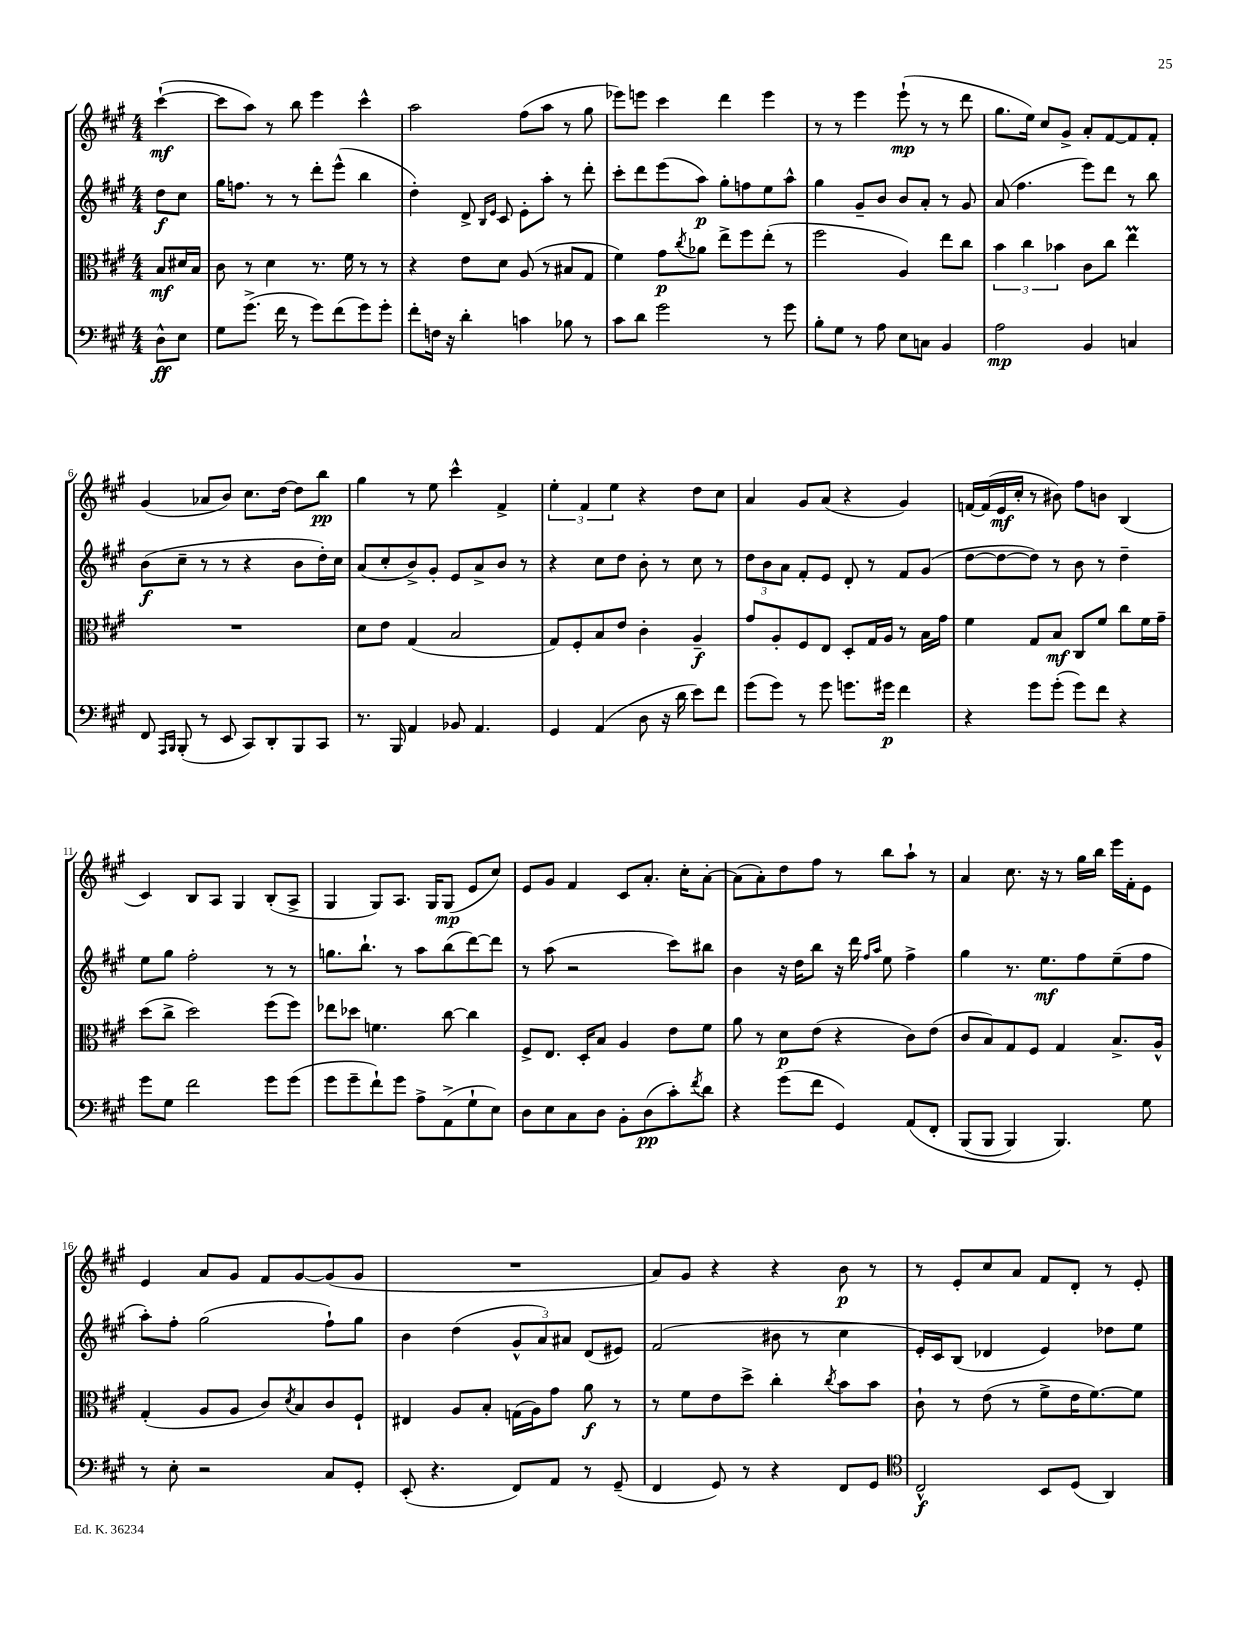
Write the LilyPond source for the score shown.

<<
\new StaffGroup <<
\new Staff = "s0" {
    \clef treble \key a \major \numericTimeSignature \time 4/4 \partial 4
    cis'''4~-!\mf( |
    cis'''8 a''8) r8 b''8 e'''4 cis'''4-^ |
    a''2 fis''8( a''8 r8 gis''8 |
    ees'''8) e'''8 cis'''4 d'''4 e'''4 |
    r8 r8 e'''4 e'''8-!\mp( r8 r8 d'''8 |
    gis''8. e''16) cis''8 gis'8-> a'8-. fis'8~ fis'8 fis'8-. |
    gis'4( aes'8 b'8) cis''8. d''16~ d''8 b''8\pp |
    gis''4 r8 e''8 cis'''4-^ fis'4-> |
    \tuplet 3/2 { e''4-. fis'4 e''4 } r4 d''8 cis''8 |
    a'4 gis'8 a'8( r4 gis'4) |
    f'16~ f'16( e'16\mf cis''16-. r8 bis'8) fis''8 b'8 b4( |
    cis'4) b8 a8 gis4 b8-.( a8-> |
    gis4 gis8) a8. gis16 gis8\mp( e'8 cis''8) |
    e'8 gis'8 fis'4 cis'8 a'8.-. cis''16-. a'8~-. |
    a'8( a'8-.) d''8 fis''8 r8 b''8 a''8-! r8 |
    a'4 cis''8. r16 r8 gis''16 b''16 e'''16 fis'16-. e'8 |
    e'4 a'8 gis'8 fis'8 gis'8~ gis'8( gis'8 |
    R1 |
    a'8) gis'8 r4 r4 b'8\p r8 |
    r8 e'8-. cis''8 a'8 fis'8 d'8-. r8 e'8-. \bar "|." |
}
\new Staff = "s1" {
    \clef treble \key a \major \numericTimeSignature \time 4/4 \partial 4
    d''8\f cis''8 |
    gis''16 f''8. r8 r8 d'''8-. e'''8-^( b''4 |
    d''4-.) d'8-> \grace { b16 e'16 } cis'8 e'8-. a''8-. r8 d'''8-. |
    cis'''8-. d'''8 e'''8( a''8\p) gis''8-. f''8 e''8 a''8-^ |
    gis''4 gis'8-- b'8 b'8 a'8-. r8 gis'8 |
    a'8( fis''4. e'''8) d'''8 r8 b''8 |
    b'8\f( cis''8-- r8 r8 r4 b'8 d''16-.) cis''16 |
    a'8( cis''8-. b'8->) gis'8-. e'8 a'8-> b'8 r8 |
    r4 cis''8 d''8 b'8-. r8 cis''8 r8 |
    \tuplet 3/2 { d''8 b'8 a'8 } fis'8-. e'8 d'8-. r8 fis'8 gis'8( |
    d''8~ d''8~ d''8) r8 b'8 r8 d''4-- |
    e''8 gis''8 fis''2-. r8 r8 |
    g''8. b''8.-! r8 a''8 b''8( d'''8~) d'''8 |
    r8 a''8( r2 cis'''8) bis''8 |
    b'4 r16 d''16 b''8 r16 d'''16 \grace { fis''16 a''16 } e''8 fis''4-> |
    gis''4 r8. e''8.\mf fis''8 e''8--( fis''8 |
    a''8-.) fis''8-. gis''2( fis''8-!) gis''8 |
    b'4 d''4( \tuplet 3/2 { gis'8-^ a'8) ais'8 } d'8( eis'8) |
    fis'2( bis'8 r8 cis''4 |
    e'16-.) cis'16 b8( des'4 e'4) des''8 e''8 \bar "|." |
}
\new Staff = "s2" {
    \clef alto \key a \major \numericTimeSignature \time 4/4 \partial 4
    b8\mf dis'16 b16 |
    cis'8 r8 d'4 r8. fis'16 r8 r8 |
    r4 e'8 d'8 a8( r8 bis8 gis8 |
    fis'4) gis'8\p \acciaccatura { cis''8 } aes'8 e''8-> fis''8 e''8-.( r8 |
    fis''2 a4) e''8 cis''8 |
    \tuplet 3/2 { b'4 cis''4 bes'4 } cis'8 cis''8 e''4\prall |
    R1 |
    d'8 e'8 gis4( b2 |
    gis8) fis8-. b8 e'8 cis'4-. a4--\f |
    gis'8 a8-. fis8 e8 d8-. gis16 a16 r8 b16 gis'16 |
    fis'4 gis8 b8\mf cis8 fis'8 cis''8 fis'16 gis'16-- |
    d''8( cis''8-> d''2) fis''8( fis''8) |
    ees''8 des''8 f'4. cis''8~ cis''4 |
    fis8-> e8. d16-. b8 a4 e'8 fis'8 |
    a'8 r8 d'8\p e'8( r4 cis'8) e'8( |
    cis'8 b8) gis8 fis8 gis4 b8.-> a16-^ |
    gis4-.( a8 a8 cis'8) \acciaccatura { d'8 } b8 cis'8 fis8-! |
    eis4 a8 b8-. g16( a16) gis'8 a'8\f r8 |
    r8 fis'8 e'8 d''8-> cis''4-. \acciaccatura { cis''8 } b'8 b'8 |
    cis'8-! r8 e'8( r8 fis'8-> e'16 fis'8.~) fis'8 \bar "|." |
}
\new Staff = "s3" {
    \clef bass \key a \major \numericTimeSignature \time 4/4 \partial 4
    d8-^\ff e8 |
    gis8 gis'8.->( fis'16 r8 gis'8) fis'8( gis'8) gis'8-. |
    fis'8-. f16 r16 d'4-. c'4 bes8 r8 |
    cis'8 d'8 gis'2 r8 gis'8 |
    b8-. gis8 r8 a8 e8 c8 b,4 |
    a2\mp b,4 c4 |
    fis,8 \grace { a,,16 b,,16 } b,,8-.( r8 e,8 cis,8) d,8-. b,,8 cis,8 |
    r8. b,,16 a,4 bes,8 a,4. |
    gis,4 a,4( d8 r16 d'16 e'8) fis'8 |
    gis'8( gis'8) r8 gis'8 g'8. gis'16\p fis'4 |
    r4 gis'8 gis'8-.( gis'8) fis'8 r4 |
    gis'8 gis8 fis'2 gis'8 gis'8( |
    gis'8 gis'8-- fis'8-!) gis'8 a8-> a,8->( gis8-! e8) |
    d8 e8 cis8 d8 b,8-. d8\pp( cis'8-.) \acciaccatura { fis'8 } d'8 |
    r4 gis'8( fis'8 gis,4) a,8\( fis,8-. |
    b,,8( b,,8 b,,4) b,,4.\) gis8 |
    r8 e8-. r2 cis8 gis,8-. |
    e,8-.( r4. fis,8) a,8 r8 gis,8--( |
    fis,4 gis,8) r8 r4 fis,8 gis,8 |
    \clef tenor cis2-^\f b,8 d8( a,4) \bar "|." |
}
>>
>>
